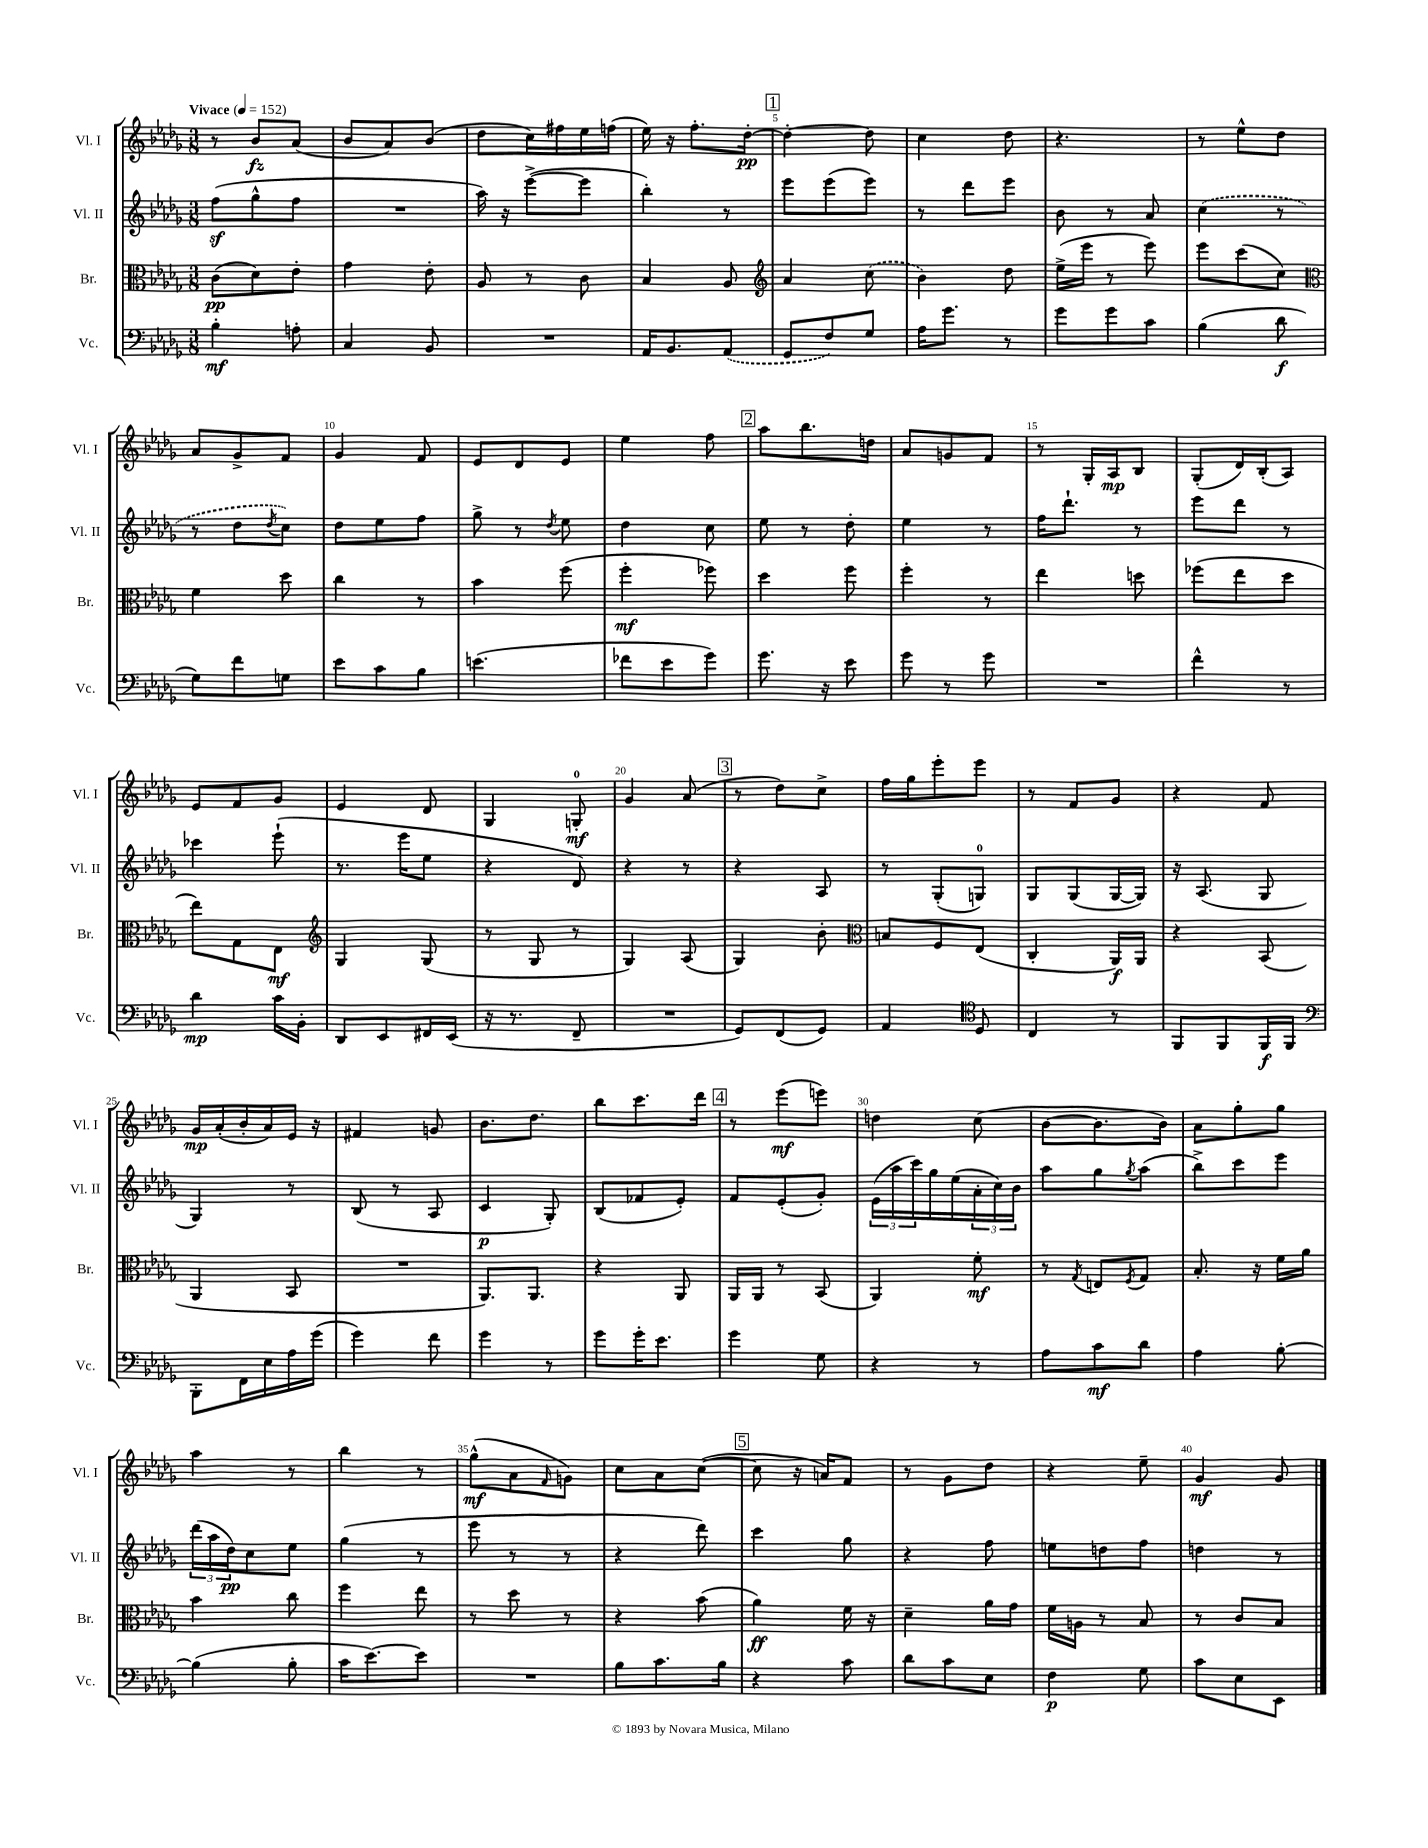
<<
\new StaffGroup <<
\new Staff = "s0" \with { instrumentName = "Vl. I" shortInstrumentName = "Vl. I" } {
    \clef treble \key des \major \numericTimeSignature \time 3/8 \tempo "Vivace" 4 = 152
    r8 bes'8\fz aes'8( |
    bes'8 aes'8) bes'8( |
    des''8 c''16) fis''16 ees''16 f''16( |
    ees''16) r16 f''8.-. des''16~-.\pp |
    \mark \markup { \box "1" } des''4~-. des''8 |
    c''4 des''8 |
    r4. |
    r8 ees''8-^ des''8 |
    aes'8 ges'8-> f'8 |
    ges'4 f'8 |
    ees'8 des'8 ees'8 |
    ees''4 f''8 |
    \mark \markup { \box "2" } aes''8 bes''8. d''16 |
    aes'8 g'8 f'8 |
    r8 ges16-. aes16\mp bes8 |
    ges8-.( des'16) bes16-.( aes8) |
    ees'8 f'8 ges'8 |
    ees'4 des'8 |
    ges4 g8-0-.\mf |
    ges'4 aes'8( |
    \mark \markup { \box "3" } r8 des''8) c''8-> |
    f''16 ges''16 ees'''8-. ees'''8 |
    r8 f'8 ges'8 |
    r4 f'8 |
    ges'16\mp aes'16-.( bes'16-. aes'16) ees'16 r16 |
    fis'4 g'8 |
    bes'8. des''8. |
    bes''8 c'''8. des'''16 |
    \mark \markup { \box "4" } r8 ees'''8\mf( e'''8) |
    d''4 c''8( |
    bes'8~ bes'8. bes'16) |
    aes'8 ges''8-. ges''8 |
    aes''4 r8 |
    bes''4 r8 |
    ges''8-^\mf( aes'8 \grace { f'16 } g'8) |
    c''8 aes'8 c''8~( |
    \mark \markup { \box "5" } c''8 r16 a'16) f'8 |
    r8 ges'8 des''8 |
    r4 ees''8-- |
    ges'4\mf ges'8 \bar "|." |
}
\new Staff = "s1" \with { instrumentName = "Vl. II" shortInstrumentName = "Vl. II" } {
    \clef treble \key des \major \numericTimeSignature \time 3/8
    f''8\sf( ges''8-^ f''8 |
    R4. |
    aes''16) r16 ees'''8~->( ees'''8 |
    bes''4-.) r8 |
    \mark \markup { \box "1" } ees'''8 ees'''8( ees'''8) |
    r8 des'''8 ees'''8 |
    bes'8 r8 aes'8 |
    \once \slurDashed c''4( r8 |
    r8 des''8 \acciaccatura { des''8 } c''8) |
    des''8 ees''8 f''8 |
    ges''8-> r8 \acciaccatura { des''8 } ees''8 |
    des''4 c''8 |
    \mark \markup { \box "2" } ees''8 r8 des''8-. |
    ees''4 r8 |
    f''16 des'''8.-! r8 |
    ees'''8 des'''8 r8 |
    ces'''4 ees'''8-!( |
    r8. ees'''16 ees''8 |
    r4 des'8) |
    r4 r8 |
    \mark \markup { \box "3" } r4 aes8 |
    r8 ges8-.( g8-0) |
    ges8 ges8( ges16~ ges16) |
    r16 aes8.( ges8 |
    ges4) r8 |
    bes8( r8 aes8 |
    c'4\p ges8-.) |
    bes8( fes'8 ees'8-.) |
    \mark \markup { \box "4" } f'8 ees'8-.( ges'8-.) |
    \tuplet 3/2 { ees'16( aes''16 c'''16) } ges''16 ees''16( \tuplet 3/2 { aes'16-. c''16) bes'16 } |
    aes''8 ges''8 \acciaccatura { ges''8 } aes''8( |
    bes''8->) c'''8 ees'''8 |
    \tuplet 3/2 { des'''16( aes''16 des''16\pp) } c''8 ees''8 |
    ges''4( r8 |
    ees'''8 r8 r8 |
    r4 des'''8) |
    \mark \markup { \box "5" } c'''4 ges''8 |
    r4 f''8 |
    e''8 d''8 f''8 |
    d''4 r8 \bar "|." |
}
\new Staff = "s2" \with { instrumentName = "Br." shortInstrumentName = "Br." } {
    \clef alto \key des \major \numericTimeSignature \time 3/8
    c'8\pp( des'8) ees'8-. |
    ges'4 ees'8-. |
    aes8 r8 c'8 |
    bes4 aes8 |
    \mark \markup { \box "1" } \clef treble aes'4 \once \slurDashed c''8( |
    bes'4) des''8 |
    ees''16->( ees'''16 r8 ees'''8) |
    ees'''8 c'''8( c''8) |
    \clef alto f'4 des''8 |
    c''4 r8 |
    bes'4 f''8( |
    f''4-.\mf fes''8) |
    \mark \markup { \box "2" } des''4 f''8 |
    f''4-. r8 |
    ees''4 d''8 |
    fes''8( ees''8 des''8 |
    ees''8) ges8 ees8\mf |
    \clef treble ges4 ges8( |
    r8 ges8 r8 |
    ges4) aes8( |
    \mark \markup { \box "3" } ges4) bes'8-. |
    \clef alto b8 f8 ees8( |
    c4-. aes,16\f) aes,16 |
    r4 bes,8( |
    aes,4 bes,8 |
    R4. |
    aes,8.) aes,8. |
    r4 aes,8 |
    \mark \markup { \box "4" } aes,16 aes,16 r8 bes,8( |
    aes,4) f'8-.\mf |
    r8 \acciaccatura { ges8 } e8 \acciaccatura { f8 } ges8 |
    bes8.-. r16 f'16 aes'16 |
    bes'4 c''8 |
    f''4 ees''8 |
    r8 des''8 r8 |
    r4 bes'8( |
    \mark \markup { \box "5" } aes'4\ff) f'16 r16 |
    des'4-- aes'16 ges'16 |
    f'16 a16 r8 bes8 |
    r8 c'8 bes8 \bar "|." |
}
\new Staff = "s3" \with { instrumentName = "Vc." shortInstrumentName = "Vc." } {
    \clef bass \key des \major \numericTimeSignature \time 3/8
    bes4-.\mf a8-. |
    c4 bes,8 |
    R4. |
    aes,16 bes,8. \once \slurDashed aes,8( |
    \mark \markup { \box "1" } ges,8 f8) ges8 |
    aes16 ges'8. r8 |
    ges'8 ges'8 c'8 |
    bes4( des'8\f |
    ges8) f'8 g8 |
    ees'8 c'8 bes8 |
    e'4.( |
    fes'8 ees'8 ges'8) |
    \mark \markup { \box "2" } ges'8. r16 ees'8 |
    ges'8 r8 ges'8 |
    R4. |
    f'4-^ r8 |
    des'4\mp c'16 bes,16-. |
    des,8 ees,8 fis,16 ees,16( |
    r16 r8. f,8-- |
    R4. |
    \mark \markup { \box "3" } ges,8) f,8( ges,8) |
    aes,4 \clef tenor des8 |
    c4 r8 |
    f,8 f,8 f,16\f f,16 |
    \clef bass bes,,8-. f,16 ees16 aes16 ges'16( |
    ges'4) f'8 |
    ges'4 r8 |
    ges'8 ges'16-. ees'8. |
    \mark \markup { \box "4" } ges'4 ges8 |
    r4 r8 |
    aes8 c'8\mf des'8 |
    aes4 bes8~-. |
    bes4( bes8-. |
    c'16 ees'8.~) ees'8 |
    R4. |
    bes8 c'8. bes16 |
    \mark \markup { \box "5" } r4 c'8 |
    des'8 c'8 ees8 |
    f4\p ges8 |
    c'8 ees8 ees,8 \bar "|." |
}
>>
>>
\layout { \context { \Score \override BarNumber.break-visibility = ##(#f #t #t) barNumberVisibility = #(every-nth-bar-number-visible 5) } }
